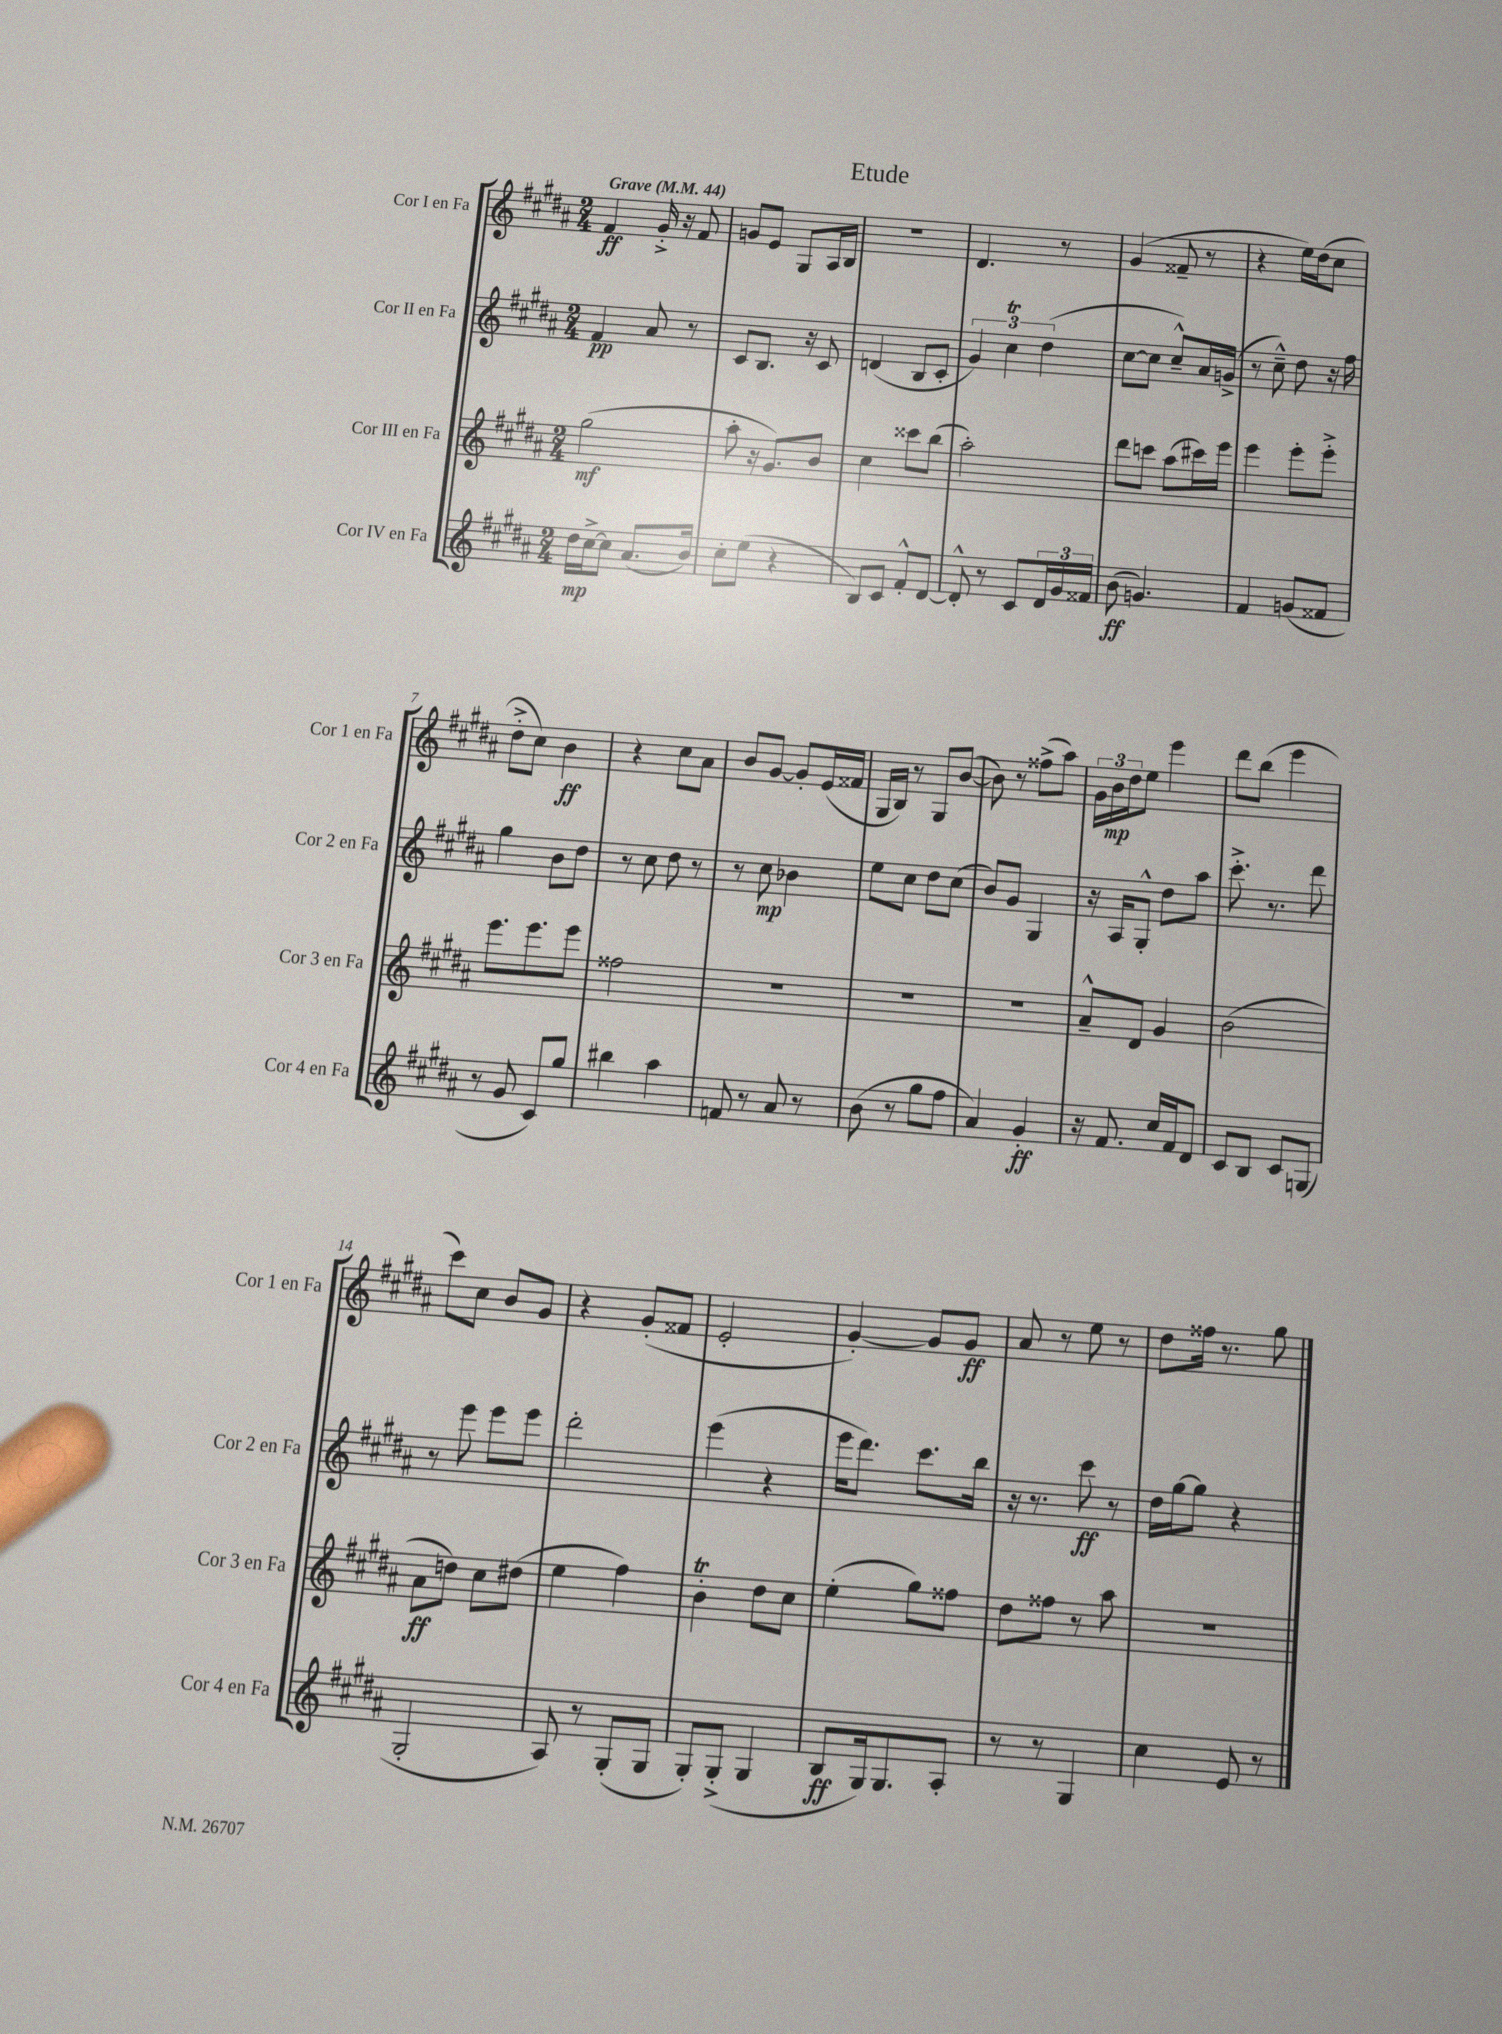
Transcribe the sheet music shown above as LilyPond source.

\header { title = "Etude" }
<<
\new StaffGroup <<
\new Staff = "s0" \with { instrumentName = "Cor I en Fa" shortInstrumentName = "Cor 1 en Fa" } {
    \clef treble \key b \major \numericTimeSignature \time 2/4 \tempo "Grave" 4 = 44
    fis'4\ff gis'16-.-> r16 fis'8 |
    g'8 e'8 gis8 ais16 b16 |
    r2 |
    dis'4. r8 |
    gis'4( fisis'8-- r8 |
    r4 e''16) dis''16( cis''8 |
    dis''8-.-> cis''8) b'4\ff |
    r4 cis''8 ais'8 |
    b'8 gis'8~ gis'8-. e'16( fisis'16 |
    gis16 b16) r8 gis8 b'8~( |
    b'8) r8 fisis''8->( ais''8) |
    \tuplet 3/2 { gis'16 b'16\mp dis''16 } e''8 e'''4 |
    dis'''8 b''8( e'''4 |
    cis'''8) cis''8 b'8 gis'8 |
    r4 gis'8-.( fisis'8 |
    e'2-. |
    gis'4~-.) gis'8 gis'8\ff |
    ais'8 r8 e''8 r8 |
    dis''8 fisis''16 r8. gis''8 \bar "|." |
}
\new Staff = "s1" \with { instrumentName = "Cor II en Fa" shortInstrumentName = "Cor 2 en Fa" } {
    \clef treble \key b \major \numericTimeSignature \time 2/4
    fis'4\pp ais'8 r8 |
    cis'8 b8. r16 cis'8 |
    d'4( b8 cis'8-. |
    \tuplet 3/2 { gis'4) cis''4\trill dis''4( } |
    cis''8~ cis''8 cis''8---^) ais'16 g'16->( |
    r8 cis''8---^) dis''8 r16 fis''16 |
    gis''4 b'8 dis''8 |
    r8 cis''8 dis''8 r8 |
    r8 cis''8\mp bes'4 |
    e''8 cis''8 dis''8 cis''8( |
    b'8) gis'8 gis4 |
    r16 ais16 gis8-.-^ dis''8 ais''8 |
    cis'''8.-.-> r8. dis'''8 |
    r8 e'''8 e'''8 e'''8 |
    dis'''2-. |
    e'''4( r4 |
    e'''16 dis'''8.) cis'''8. b''16 |
    r16 r8. cis'''8\ff r8 |
    dis''16 gis''16~ gis''8 r4 \bar "|." |
}
\new Staff = "s2" \with { instrumentName = "Cor III en Fa" shortInstrumentName = "Cor 3 en Fa" } {
    \clef treble \key b \major \numericTimeSignature \time 2/4
    gis''2\mf( |
    ais''8-. r16 gis'8.) b'8 |
    cis''4 cisis'''8 b''8( |
    ais''2-.) |
    dis'''8 c'''8 ais''8( cis'''16) e'''16 |
    e'''4 e'''8-. e'''8-.-> |
    e'''8. e'''8. e'''8 |
    fisis''2 |
    R2 |
    R2 |
    R2 |
    ais'8---^ dis'8 gis'4 |
    b'2( |
    ais'8\ff d''8) cis''8 dis''8( |
    e''4 fis''4) |
    b'4-.\trill dis''8 cis''8 |
    e''4-.( gis''8) fisis''8 |
    dis''8 fisis''8 r8 ais''8 |
    r2 \bar "|." |
}
\new Staff = "s3" \with { instrumentName = "Cor IV en Fa" shortInstrumentName = "Cor 4 en Fa" } {
    \clef treble \key b \major \numericTimeSignature \time 2/4
    dis''16\mp cis''16~-> cis''8 ais'8.( b'16) |
    cis''8-. e''8( r4 |
    b8) cis'8 fis'8-.-^ dis'8~ |
    dis'8-.-^ r8 cis'8 \tuplet 3/2 { dis'16 gis'16 fisis'16 } |
    b'8\ff( g'4.) |
    fis'4 g'8( fisis'8 |
    r8 gis'8 cis'8) gis''8 |
    bis''4 ais''4 |
    f'8 r8 ais'8 r8 |
    b'8( r8 gis''8 fis''8 |
    ais'4) gis'4-.\ff |
    r16 fis'8. cis''16 fis'16 dis'8 |
    cis'8 b8 cis'8 g8( |
    gis2-. |
    ais8) r8 gis8-.( gis8 |
    gis8-.) gis8-.->( gis4 |
    b8\ff gis16) gis8. ais8-. |
    r8 r8 gis4 |
    cis''4 e'8 r8 \bar "|." |
}
>>
>>
